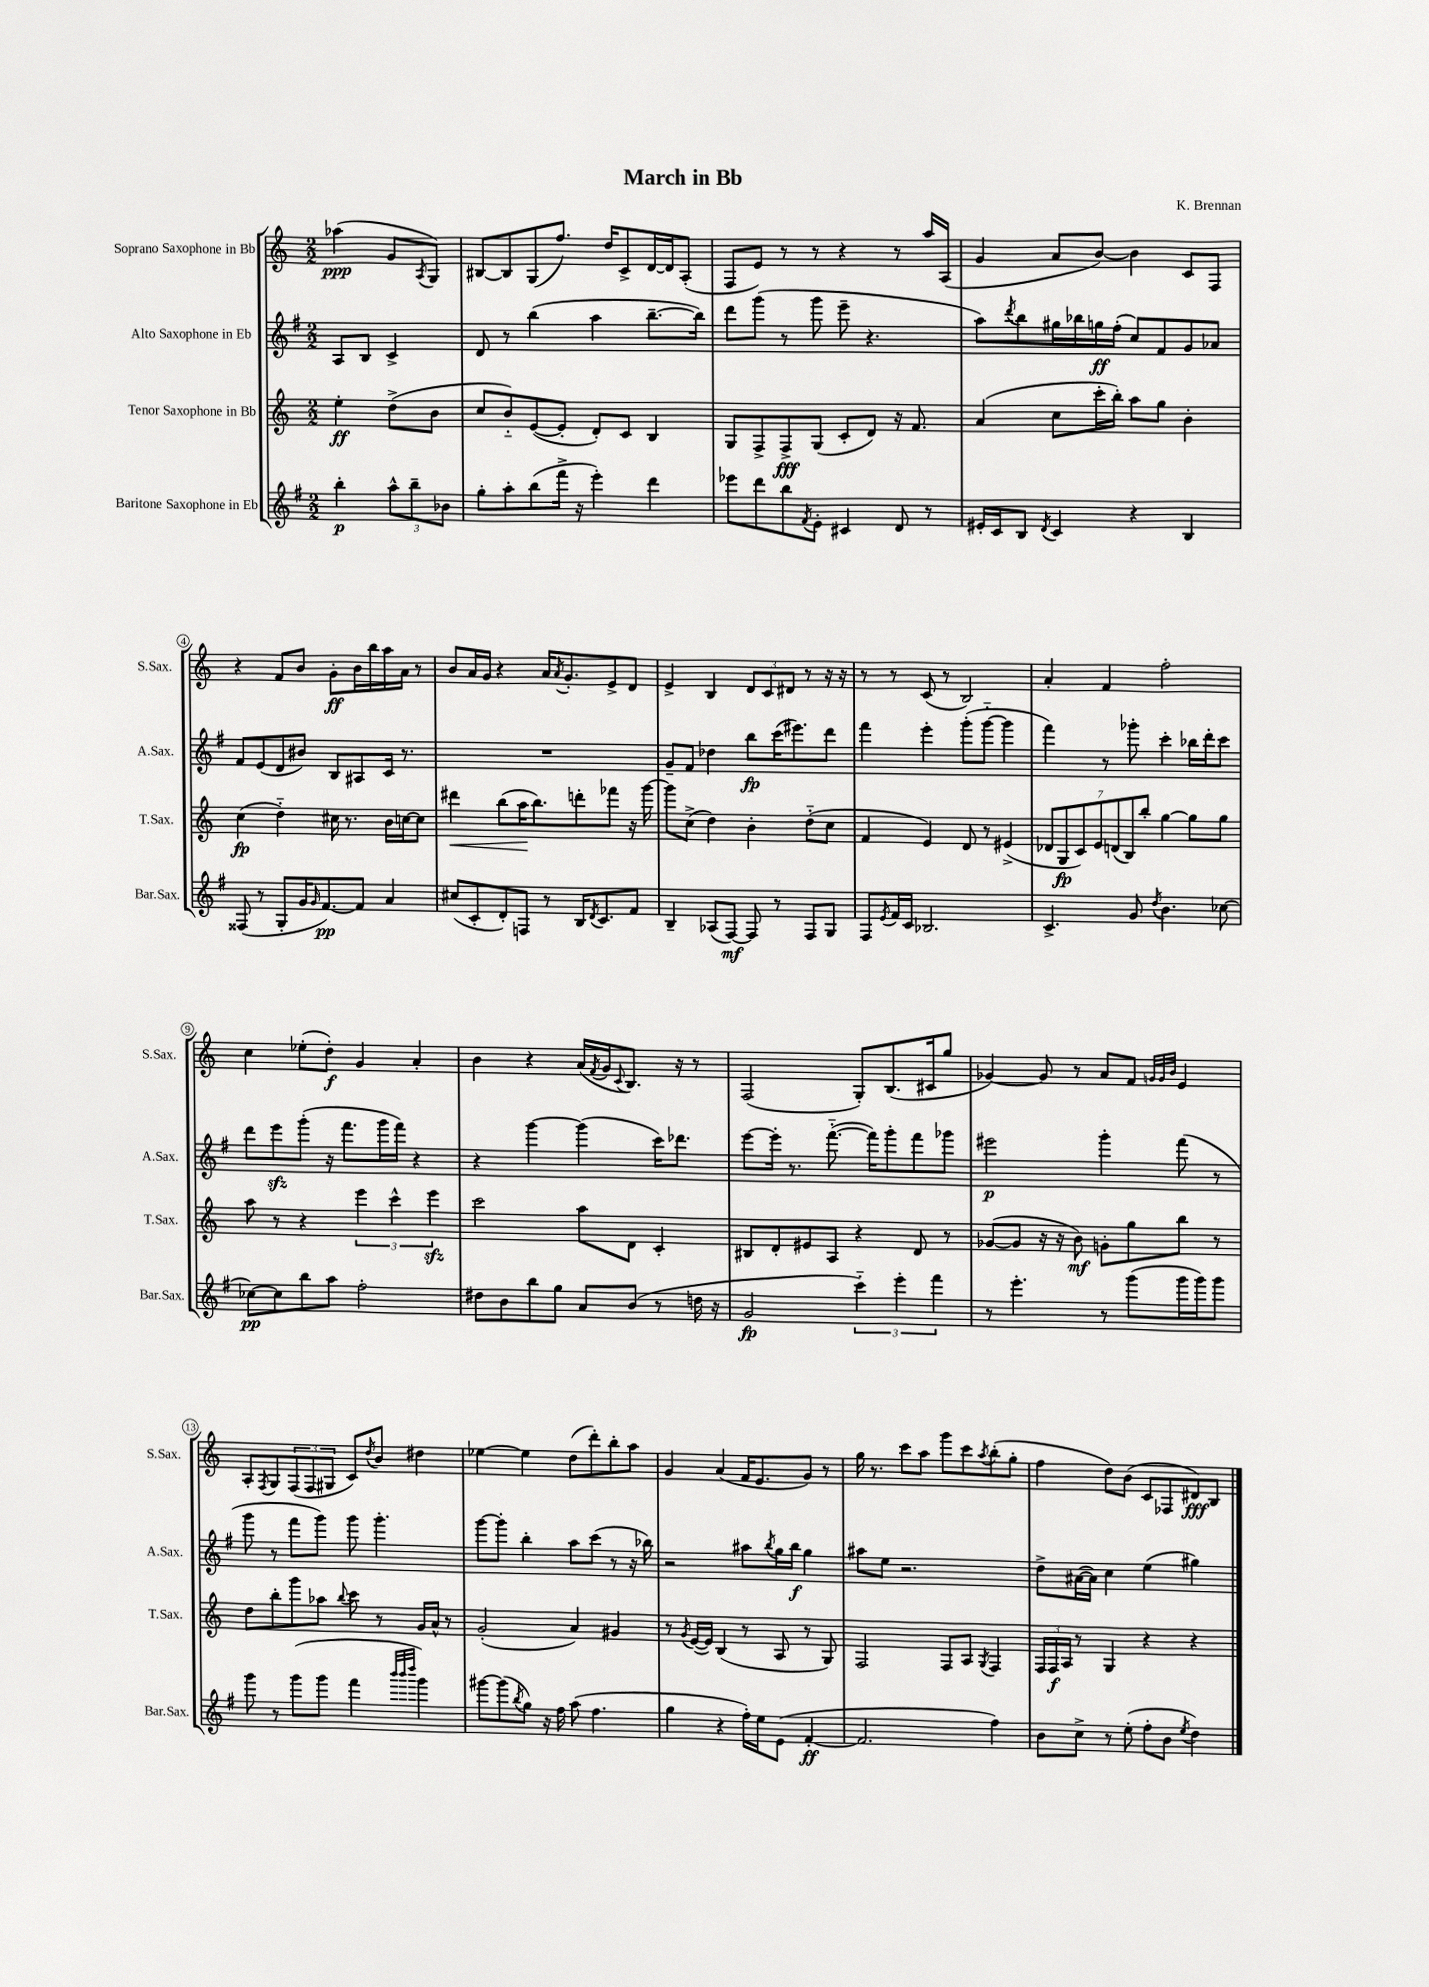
\header { title = "March in Bb" composer = "K. Brennan" }
<<
\new StaffGroup <<
\new Staff = "s0" \with { instrumentName = "Soprano Saxophone in Bb" shortInstrumentName = "S.Sax." } {
    \clef treble \key c \major \numericTimeSignature \time 2/2 \partial 2
    aes''4\ppp( g'8 \acciaccatura { a8 } g8) |
    bis8~ bis8 g8( f''8.) d''16 c'8-> d'16~ d'16 a8-.( |
    f8 e'8) r8 r8 r4 r8 a''16 a16( |
    g'4 a'8 b'8~) b'4 c'8 f8 |
    r4 f'8 b'8 g'8-.\ff b'16 b''16 a''16 a'16 r8 |
    b'8 a'16 g'16 r4 a'16 \acciaccatura { a'8 } g'8.-. e'8-> d'8 |
    e'4-> b4 \tuplet 3/2 { d'8 c'8 dis'8 } r8 r16 r16 |
    r8 r8 c'8( r8 b2) |
    a'4-. f'4 f''2-. |
    c''4 ees''8-.( d''8-.\f) g'4 a'4-. |
    b'4 r4 a'16( \acciaccatura { f'8 } g'16 \appoggiatura { c'8 } b8.) r16 r8 |
    f2( g8-.) b8.( cis'16 g''8 |
    ges'4~) ges'8 r8 a'8 f'8 \grace { g'32 g'32 b'32 } e'4 |
    a8-. \acciaccatura { f8 } g8 \tuplet 3/2 { f8( f8 gis8 } c'8) \acciaccatura { d''8 } b'8 dis''4 |
    ees''4~ ees''4 d''8( d'''8-.) b''8-. a''8 |
    g'4 a'4( f'16 e'8. g'8) r8 |
    g''16 r8. c'''8 a''8 g'''8 c'''8 \acciaccatura { a''8 } b''8-.( g''8-. |
    f''4 d''8) b'8( c'8 fes8 dis'8\fff) b8 \bar "|." |
}
\new Staff = "s1" \with { instrumentName = "Alto Saxophone in Eb" shortInstrumentName = "A.Sax." } {
    \clef treble \key g \major \numericTimeSignature \time 2/2 \partial 2
    a8 b8 c'4-> |
    d'8 r8 b''4( a''4 b''8.~-- b''16) |
    d'''8 g'''8( r8 g'''8 e'''8-- r4. |
    a''8) \acciaccatura { d'''8 } b''8 gis''16 bes''16 g''16\ff fis''16-.( c''8) fis'8 g'8 aes'8 |
    fis'8 e'8( d'8 bis'8) b8 ais8 c'16 r8. |
    R1 |
    g'8-- fis'8 des''4 b''8\fp c'''16( eis'''8.) d'''8 |
    fis'''4 e'''4-. g'''8-.( g'''8~-_ g'''4 |
    fis'''4) r8 ges'''8-. c'''4-. bes''16 d'''16-. c'''8 |
    d'''8 e'''8\sfz g'''8-.( r16 fis'''8. g'''16 fis'''16) r4 |
    r4 g'''4~ g'''4( c'''16) des'''8. |
    e'''8~ e'''16-. r8. fis'''8.~-_( fis'''16) g'''8-. fis'''8 ges'''8 |
    eis'''2\p g'''4-. fis'''8( r8 |
    g'''8 r8 fis'''8 g'''8) g'''8 g'''4.-. |
    g'''8~ g'''8-. b''4-. a''8 c'''8( r8 r16 bes''16) |
    r2 ais''8 \acciaccatura { b''8 } g''16 b''16\f g''4 |
    ais''8 e''8 r2. |
    d''8-> ais'16~( ais'16) c''4 e''4( gis''4) \bar "|." |
}
\new Staff = "s2" \with { instrumentName = "Tenor Saxophone in Bb" shortInstrumentName = "T.Sax." } {
    \clef treble \key c \major \numericTimeSignature \time 2/2 \partial 2
    e''4-.\ff d''8->( b'8 |
    c''8 b'8-_) e'8~( e'8-. d'8-.) c'8 b4 |
    g8 f8-> f8->\fff g8( c'8-. d'8) r16 f'8. |
    a'4( c''8 c'''16-. b''16-.) a''8 g''8 b'4-. |
    c''4\fp( d''4-_) cis''16 r8. b'16 c''16~ c''8 |
    dis'''4\< b''8( a''16\! b''8.) d'''8-. fes'''8 r16 g'''16~ |
    g'''8 c''8->( d''4) b'4-. d''8-_( c''8 |
    f'4 e'4) d'8 r8 eis'4->( |
    \tuplet 7/4 { des'8 g8\fp c'8) e'8 d'8( b8) b''8-. } g''4~ g''8 g''8 |
    a''8 r8 r4 \tuplet 3/2 { e'''4 c'''4-^ e'''4\sfz } |
    c'''2 a''8 d'8 c'4-. |
    bis8 d'8-. eis'8 a8 r4 d'8 r8 |
    ges'8~( ges'8 r16 r16 b'8\mf) g'8-. g''8 b''8 r8 |
    d''8 b''8-. g'''8 aes''8 \appoggiatura { b''8 } c'''8 r8 g'16 a'16-^ r8 |
    g'2-.( a'4) gis'4 |
    r8 \acciaccatura { g'8 } e'16~( e'16) b4( r8 a8 r8 g8) |
    f2 f8 a8 \acciaccatura { g8 } f4 |
    \tuplet 3/2 { f16 f16\f a16 } r8 g4 r4 r4 \bar "|." |
}
\new Staff = "s3" \with { instrumentName = "Baritone Saxophone in Eb" shortInstrumentName = "Bar.Sax." } {
    \clef treble \key g \major \numericTimeSignature \time 2/2 \partial 2
    b''4-.\p \tuplet 3/2 { a''8-^ b''8-- bes'8 } |
    g''8-. a''8-. b''8( fis'''16-> r16 e'''4-.) d'''4 |
    ees'''8 d'''8 b''8 \acciaccatura { fis'8 } e'8-. cis'4 d'8 r8 |
    eis'16-. c'16 b8 \acciaccatura { d'8 } c'4 r4 b4 |
    fisis8( r8 g8-. g'16 \grace { g'16 } fis'8.~\pp) fis'8 a'4 |
    cis''8( c'8-. d'8-.) f8 r8 b16 \acciaccatura { d'8 } c'8. fis'8 |
    b4-- aes8( fis8~\mf) fis8 r8 fis8 g8 |
    fis8 \acciaccatura { e'8 } fis'16 c'16 bes2. |
    c'4.-> g'8 \acciaccatura { d''8 } b'4. ces''8~ |
    ces''8~\pp ces''8 b''8 a''8 fis''2-. |
    dis''8 b'8 b''8 g''8 a'8 b'8( r8 d''16 r16 |
    g'2\fp \tuplet 3/2 { c'''4-_) e'''4-. fis'''4 } |
    r8 e'''4.-. r8 g'''8( g'''16 g'''16) g'''8 |
    g'''8 r8 g'''8( g'''8 fis'''4 \grace { b'''32 b'''32 d''''32 } g'''4) |
    gis'''8~ gis'''8( \acciaccatura { b''8 } g''8) r16 fis''16 a''8( fis''4. |
    g''4 r4 fis''16-.) e''16 e'8( fis'4~-.\ff |
    fis'2. fis''4) |
    b'8 c''8-> r8 e''8-.( fis''8-. b'8 \acciaccatura { e''8 } d''4) \bar "|." |
}
>>
>>
\layout { \context { \Score \override BarNumber.stencil = #(make-stencil-circler 0.1 0.3 ly:text-interface::print) } }
